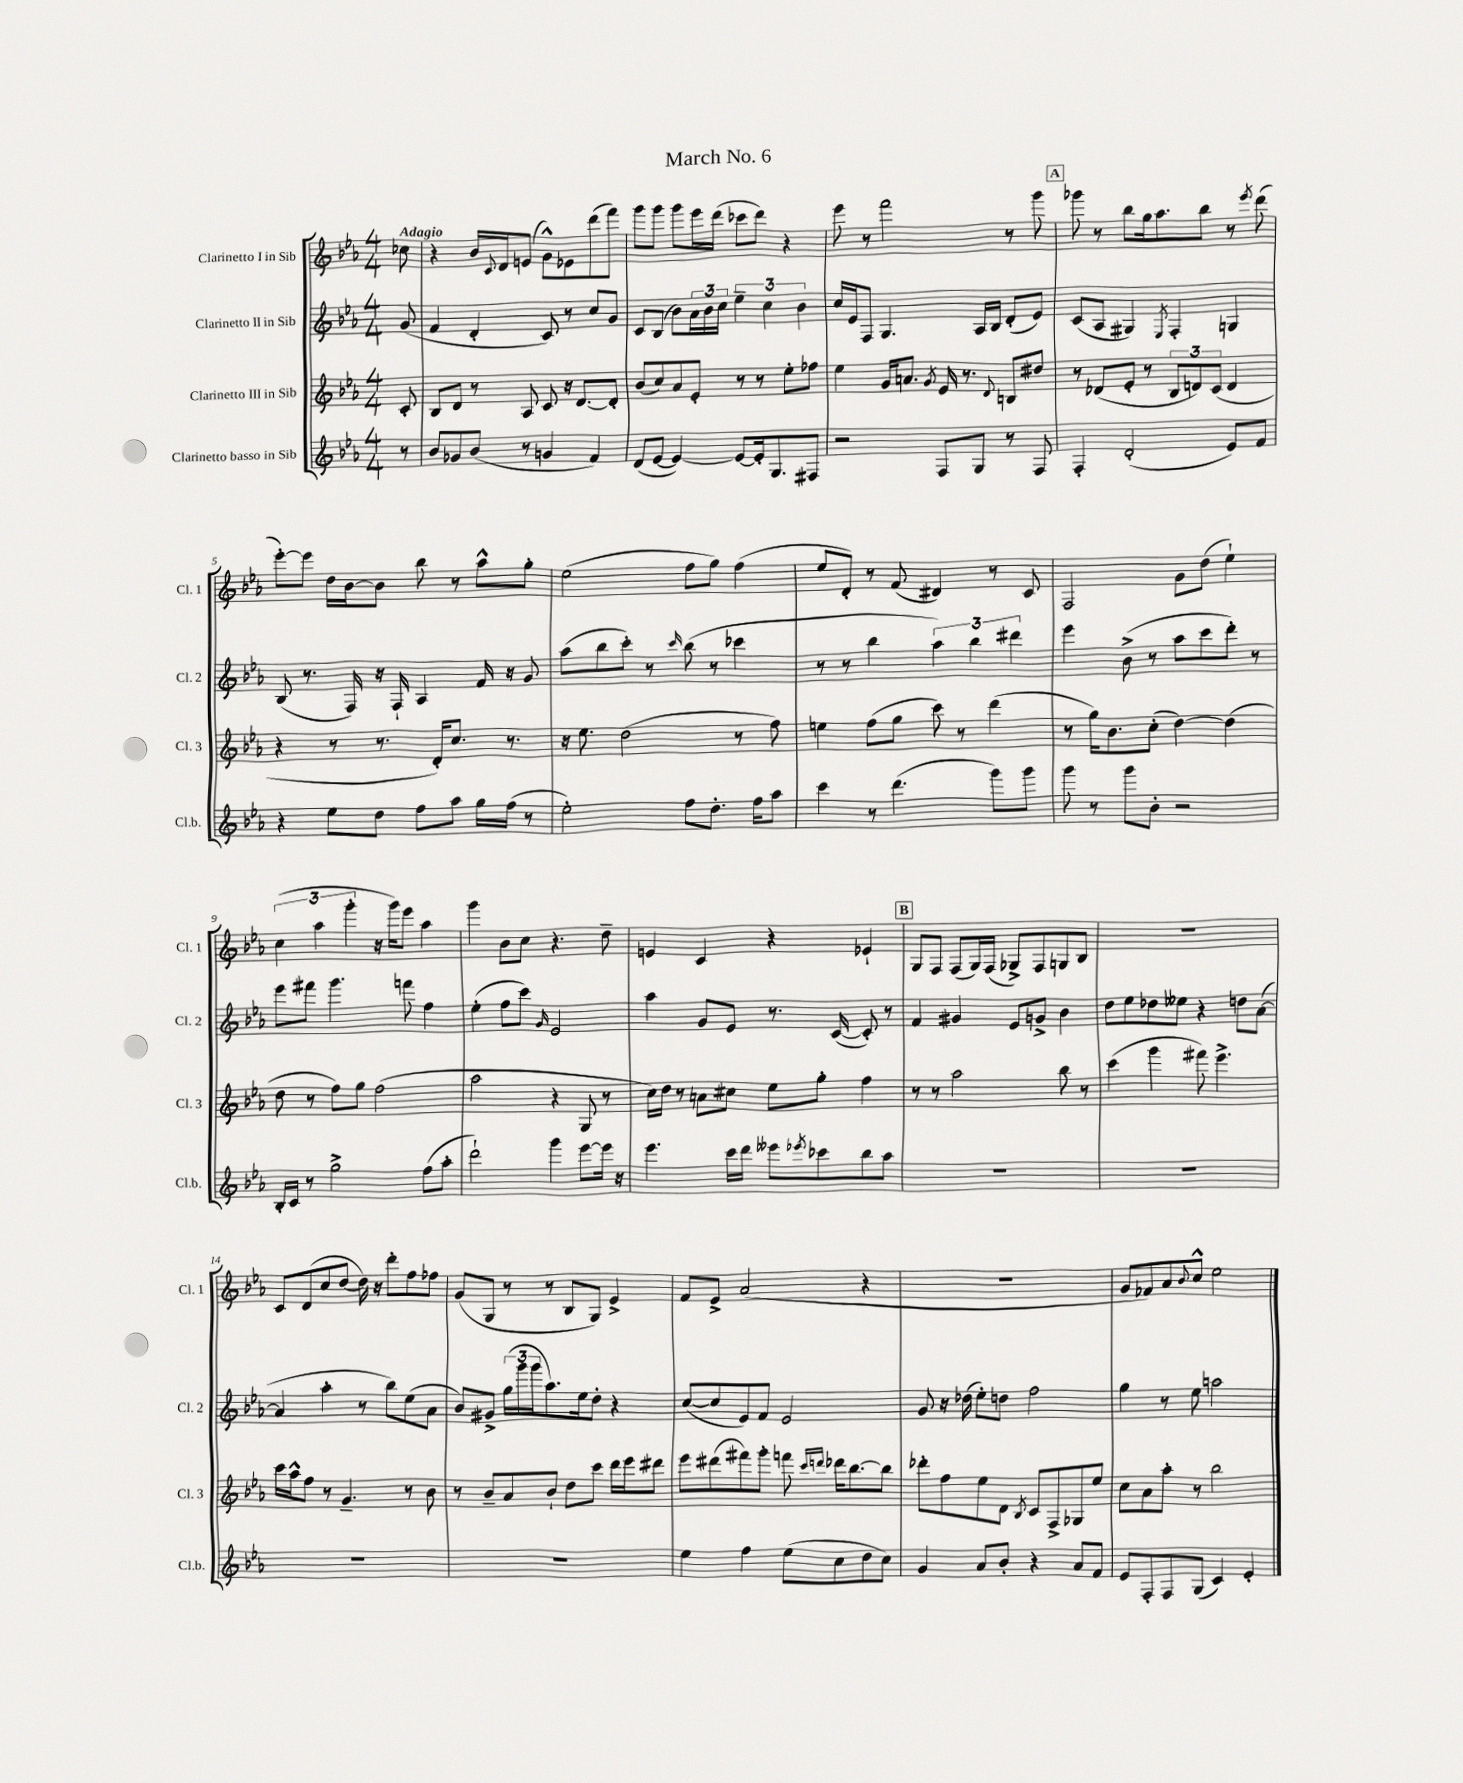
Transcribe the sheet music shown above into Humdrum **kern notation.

**kern	**kern	**kern	**kern
*part4	*part3	*part2	*part1
*staff4	*staff3	*staff2	*staff1
*I"Clarinetto basso in Sib	*I"Clarinetto III in Sib	*I"Clarinetto II in Sib	*I"Clarinetto I in Sib
*I'Cl.b.	*I'Cl. 3	*I'Cl. 2	*I'Cl. 1
*clefG2	*clefG2	*clefG2	*clefG2
*k[b-e-a-]	*k[b-e-a-]	*k[b-e-a-]	*k[b-e-a-]
*M4/4	*M4/4	*M4/4	*M4/4
=	=	=	=
!	!	!	!LO:TX:a:B:t=Adagio
8r	8c'/	(8g/	8cc-X\
=1	=1	=1	=1
8b-/L	8B-/L	4f/	4r
8g-X/	8d/J	.	.
(8b-/J	8r	4d'/	16b-/LL
.	.	.	8qqc/
.	.	.	16d/J
8r	8A-/	.	(8en/J
4gn/	8c/	8c/)	8g^^\L)
.	16r	8r	8e-X\
.	[8.d/L	.	.
4f/)	.	8cc/L	(8ddd\
.	8d'/J]	8g/J	8fff\J)
=2	=2	=2	=2
(8d/L	(8b-/L	8c/L	8ggg\L
[8e-/J	8cc/)	(8B-/J	8ggg\J
4e-/_)	8a-/	8b-\L)	8ggg\L
.	8e-'/J	24a-\L	16eee-\L
.	.	24b-\	.
.	.	.	(16ddd\JJ
.	.	24cc\JJ	.
8e-/L_	8r	6ee-~\	8ccc-X\L
16e-'/k]	8r	.	8ddd\J)
.	.	6cc\	.
8.G/	.	.	.
.	8ee-'\L	.	4r
.	.	6b-\	.
8F#X/J	8ff-X\J	.	.
=3	=3	=3	=3
2r	4ee-\	16cc/LL	8eee-\
.	.	16e-/J	.
.	.	8F/J	8r
.	16g/KL	4.G/	2fff\
.	8.an/J	.	.
.	8qg/	.	.
8F/L	16e-/	.	.
.	8.r	.	.
8G/J	.	16A-/LL	.
.	.	16B-/JJ	.
.	8qqd/	.	.
8r	8Bn/L	(8d'/L	8r
8F/	8dd#X/J	8e-/J)	8ggg\
!!LO:REH:place=s1:t=A
=4	=4	=4	=4
4F'/	8r	(8c/L	8ggg-X\
.	(8d-X/L	8A-/J	8r
(2d'/	8e-'/J	4G#X/)	8bb-\L
.	8r	.	16gg\k
.	.	.	8.aa-\
.	.	8qE-/	.
.	12B-/L	4F'/	.
.	12dn/)	.	.
.	.	.	8bb-\J
.	(12c/J	.	.
8e-/L)	4d/	4Gn/	8r
.	.	.	8qeee-/
8f/J	.	.	(8ddd\
!!LO:LB:g=z
=5	=5	=5	=5
4r	4r	(8B-/	[8eee-'\L)
.	.	8.r	8eee-\J]
8ee-\L	8r	.	16dd\LL
.	.	16F/)	[16b-\J
8dd\J	8.r	16r	8b-\J]
.	.	16F`/	.
8ff\L	.	4A-/	8bb-\
.	16d'/KL)	.	.
8aa-\J	8.cc/J	.	8r
16gg\LL	.	16f/	8aa-^^\L
(16ff\JJ	8.r	16r	.
8r	.	8g/	8gg'\J
=6	=6	=6	=6
2ee-'\)	16r	(8aa-\L	(2ee-\
.	8.ee-\	.	.
.	.	8bb-\	.
.	(2dd\	8ccc'\J)	.
.	.	8r	.
.	.	16qqccc/	.
8ff\L	.	(8bb-\	8ff\L
8.dd'\J	.	8r	8gg\J)
.	8r	4ccc-X\	(4ff\
16ff\KL	.	.	.
8aa-\J	8ff\)	.	.
=7	=7	=7	=7
4ccc\	4een\	8r	8ee-/L
.	.	8r	8d'/J)
8r	(8ff\L	4bb-\	8r
(4.ddd\	8gg\J	.	(8f/
.	8ccc\)	6aa-\)	4d#X/)
.	8r	.	.
.	.	6bb-\	.
8ggg\L)	(4ddd\	.	8r
.	.	6ddd#X\	.
8ggg\J	.	.	8c/
=8	=8	=8	=8
8ggg\	8r	4eee-\	2F/
8r	16gg\KL)	.	.
.	8.b-\	.	.
8ggg\L	.	(8b-^\	.
8b-'\J	(8cc'\J	8r	.
2r	[4dd\)	8aa-\L	8g\L
.	.	8ccc\	(8dd\J
.	(4dd\]	8ddd'\J)	4ee-`\)
.	.	8r	.
!!LO:LB:g=z
=9	=9	=9	=9
16B-'/LL	8dd\	8eee-\L	(6cc\
16c/JJ	.	.	.
8r	8r	8fff#X\J	.
.	.	.	6aa-\
2gg^\	8ff\L)	4.ggg\	.
.	.	.	6ggg'\
.	8gg\J	.	.
.	(2ff\	.	16r
.	.	.	16ggg\KL)
.	.	8fffn\	8eee-\J
(8ff\L	.	4ff\	4aa-\
8aa-'\J	.	.	.
=10	=10	=10	=10
2ddd`\)	2aa-\	(4ee-'\	4ggg\
.	.	8ff\L	8b-\L
.	.	8ccc\J)	8cc\J
.	.	16qqg/	.
4ggg\	4r	2e-/	4.r
[8eee-\L	8G/	.	.
16eee-\Jk]	8r	.	8dd~\
16r	.	.	.
=11	=11	=11	=11
4.eee-\	16cc\LL)	4aa-\	4en/
.	16dd\JJ	.	.
.	8r	.	.
.	8an\L	8g/L	4c/
16ccc\LL	8cc#X\J	8e-/J	.
16ddd\JJ	.	.	.
8eee--X\L	8ee-\L	8.r	4r
8qeee-X/	.	.	.
8ccc-X\	8gg'\J	.	.
.	.	([16c/	.
8bb-\	4ff\	8c'/])	4e-X`/
8aa-\J	.	8r	.
!!LO:REH:place=s1:t=B
=12	=12	=12	=12
1r	8r	4f/	8G/L
.	8r	.	8F/J
.	2aa-\	4g#X/	(8F/L
.	.	.	16G/L)
.	.	.	(16F/JJ
.	.	8e-/L	8G-X^/L)
.	.	8gn^/J	8F/
.	8bb-\	4b-\	8Gn/
.	8r	.	8B-/J
=13	=13	=13	=13
1r	(4ccc\	8dd\L	1r
.	.	8ee-\	.
.	4ggg\	8dd-X\	.
.	.	8ee--X\J	.
.	8fff#X\)	4r	.
.	4.eee-^\	.	.
.	.	8ddn\L	.
.	.	([8a-\J	.
!!LO:LB:g=z
=14	=14	=14	=14
1r	16ccc\LL	4a-/]	8c/L
.	16aa-^^\J	.	.
.	8ff\J	.	(8d/
.	8r	4aa-'\	8cc/
.	4.g~/	.	[8dd/J
.	.	8r	16dd\])
.	.	.	16r
.	.	8bb-\L)	8ddd'\L
.	8r	(8ee-\	8ff\
.	8b-\	8a-\J	8ff-X\J
=15	=15	=15	=15
1r	8r	8b-/L)	(8g/L
.	8b-~/L	8g#X^/J	8G/J
.	8a-/	(24gg\LL	8r
.	.	24ggg\	.
.	.	24ggg\J	.
.	8b-`/J	8.aa-\)	8r
.	8dd\L	.	8B-/L
.	.	16ee-\k	.
.	8ccc\J	8dd'\J	8G/J)
.	16ddd\LL	4r	4e-^/
.	16eee-\J	.	.
.	8ddd#X\J	.	.
=16	=16	=16	=16
4ee-\	8eee-\L	([8cc/L	8f/L
.	(8ddd#X\	8cc/]	8e-^/J
4ff\	8fff#X\)	8e-/)	(2a-/
.	8ggg'\J	8f/J	.
(8ee-\L	8fffn\	2e-/	.
.	16qqccc/LL	.	.
.	16qqdddn/JJ	.	.
8cc\	16ddd-X\KL	.	.
.	[8.bb-\	.	.
8dd\	.	.	4r
8cc\J)	8bb-\J]	.	.
=17	=17	=17	=17
4g/	8ddd-X'\L	8g/	1r
.	8ff\	16r	.
.	.	(16dd-X\	.
8a-/L	8ee-\	8ee-'\L)	.
8b-'/J	8d\J	8ddn\J	.
.	8qB-/	.	.
4r	8c/L	2ff\	.
.	8F^/	.	.
8a-/L	8G-X/	.	.
8f/J	8ee-/J	.	.
=18	=18	=18	=18
8e-/L	8cc\L	4gg\	8g/L
8F'/	8a-\	.	8f-X/)
8F/	8aa-'\J	8r	8a-/
.	.	.	8qqb-/
(8G/J	8r	8ee-\	8cc^^/J
4c/)	2bb-\	2aan\	2ee-\
4e-'/	.	.	.
==	==	==	==
*-	*-	*-	*-
